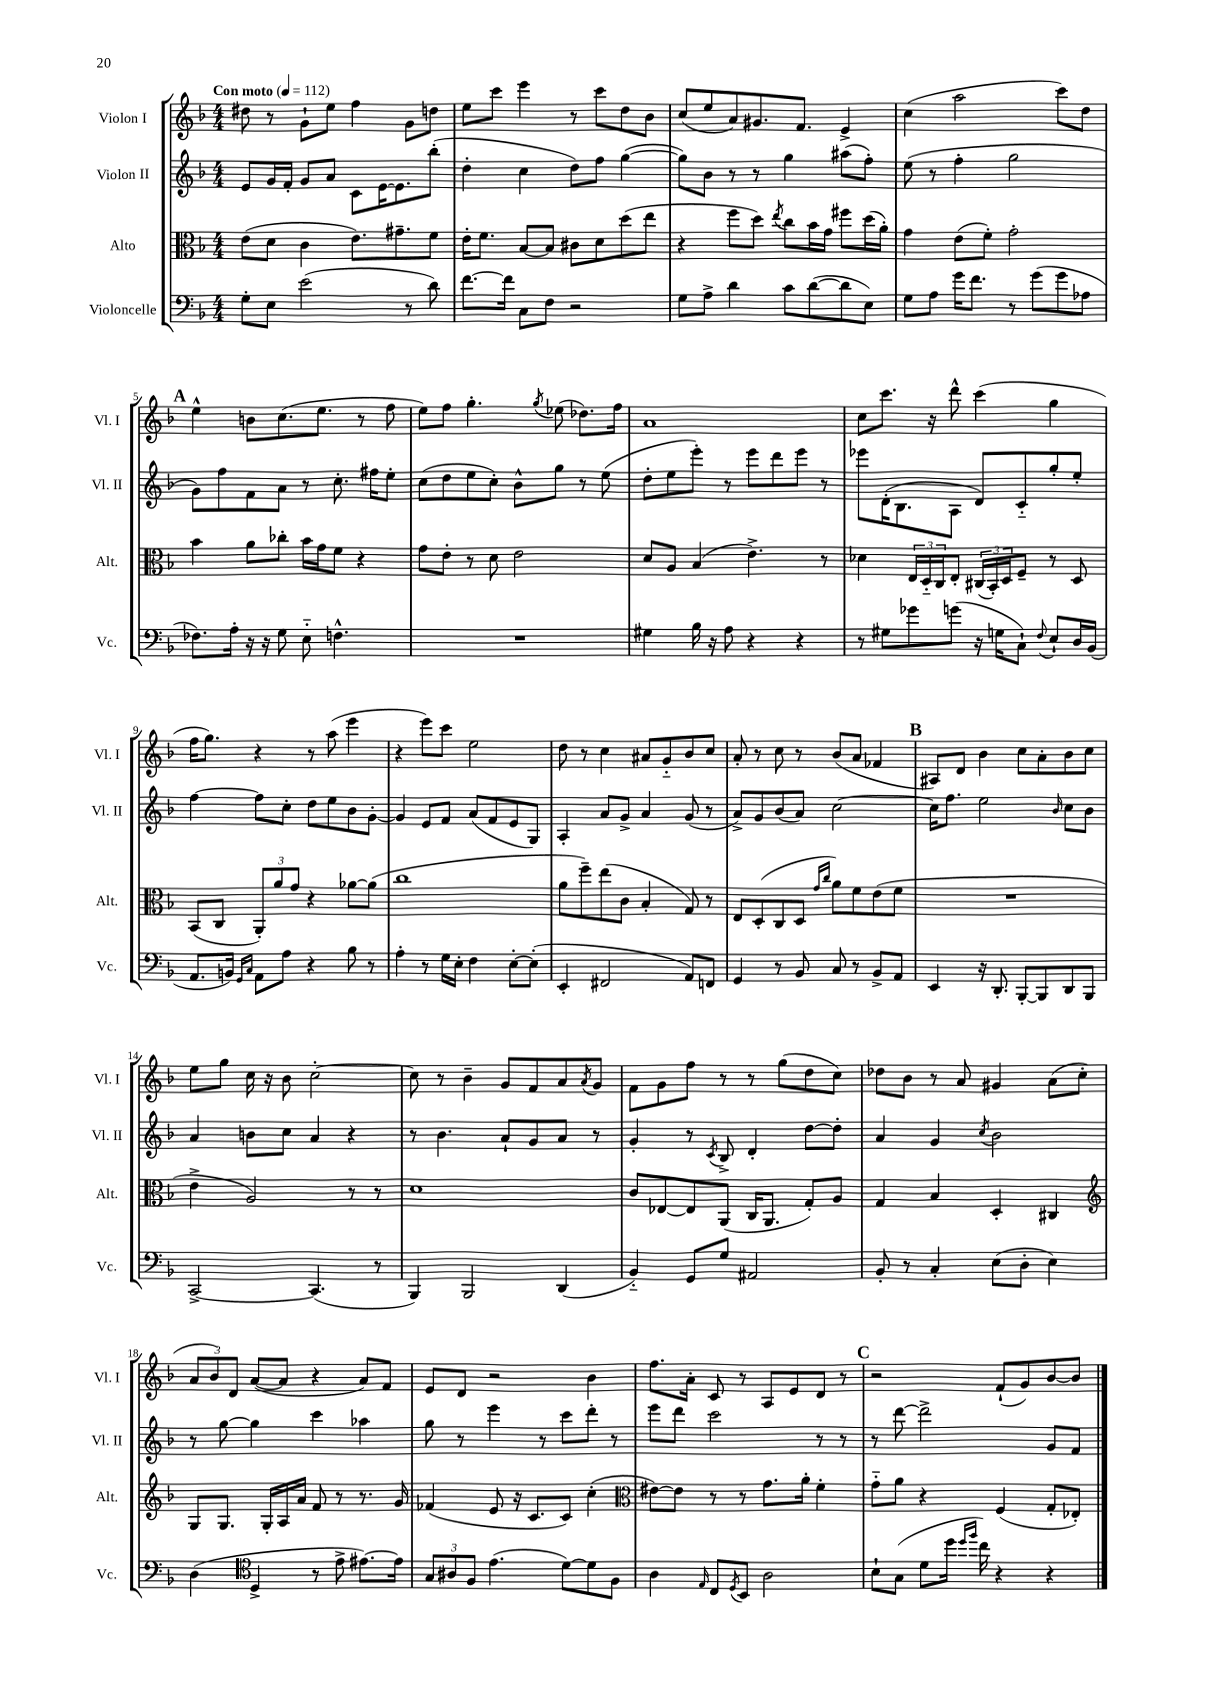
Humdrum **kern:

**kern	**kern	**kern	**kern
*staff4	*staff3	*staff2	*staff1
*clefF4	*clefC3	*clefG2	*clefG2
*k[b-]	*k[b-]	*k[b-]	*k[b-]
*M4/4	*M4/4	*M4/4	*M4/4
*MM112	*MM112	*MM112	*MM112
8G'	(8e	8e	8dd#
8E	8d	16g	8r
.	.	16f'	.
(2e	4c	8g	8g`
.	.	8a	8ee
.	8.e)	8c	4ff
.	.	[16e	.
.	8.g#~	8.e]	.
8r	.	.	8g
8d)	8f	(8bb-'	8dd
=	=	=	=
[8.f	16e'	4dd'	8ee
.	8.f	.	.
.	.	.	8ccc
16f]	.	.	.
8C	[8B-	4cc	4eee
8F	8B-]	.	.
2r	8c#	8dd)	8r
.	8d	8ff	8ccc
.	(8dd	([4gg	8dd
.	8ee	.	8b-
=	=	=	=
8G	4r	8gg])	(8cc
8A^	.	8b-	8ee
4d	8ff	8r	8a)
.	8dd)	8r	8.g#
.	8qee	.	.
8c	8cc	4gg	.
.	.	.	8.f
([8d	16b-	.	.
.	16g	.	.
8d]	8ff#	(8aa#	4e^
8E)	(16dd	8ff')	.
.	16a')	.	.
=	=	=	=
8G	4g	(8ee	(4cc
8A	.	8r	.
16g	(8e	4ff'	2aa
8.f	.	.	.
.	8f')	.	.
8r	2g'	2gg	.
(8g	.	.	.
8g	.	.	8ccc)
8A-	.	.	8dd
=	=	=	=
8.F-)	4b-	8g)	4ee^^
.	.	8ff	.
16A'	.	.	.
16r	8a	8f	8b
16r	.	.	.
8G	8cc-'	8a	(8.cc
8E'~	16b-	8r	.
.	16g	.	8.ee
4.F^^	8f	8.cc'	.
.	4r	.	8r
.	.	16ff#	.
.	.	8ee'	8ff
=	=	=	=
1r	8g	(8cc	8ee)
.	8e'	8dd	8ff
.	8r	8ee	4.gg'
.	8d	8cc')	.
.	2e	8b-^^	.
.	.	.	8qgg
.	.	8gg	(8ee-
.	.	8r	8.dd-)
.	.	(8ee	.
.	.	.	16ff
=	=	=	=
4G#	8d	8dd'	1a
.	8A	8ee	.
16B-	(4B-	8eee')	.
16r	.	.	.
8A	.	8r	.
4r	4.e^)	8eee	.
.	.	8ddd	.
4r	.	8eee	.
.	8r	8r	.
=	=	=	=
8r	4d-	8eee-	8cc
8G#	.	(16d'	8.ccc
.	.	8.B-	.
8g-	24E	.	.
.	24D'~	.	.
.	.	.	16r
.	24C	.	.
(8g	8E'	8A	8ddd^^
16r	(24C#	8d)	(4ccc
.	24BB-')	.	.
16G	.	.	.
.	24D	.	.
8C`)	8F~	8c'~	.
8qqF	.	.	.
8E`	8r	8gg'	4gg
16D	8D	8ee'	.
(16BB-	.	.	.
=	=	=	=
8.AA	(8BB-	[4ff	16ff
.	.	.	8.gg)
.	8C	.	.
16BB)	.	.	.
16qqGG	.	.	.
16qqC	.	.	.
8AA	12AA')	8ff]	4r
.	12a	.	.
8A	.	8cc'	.
.	12g	.	.
4r	4r	8dd	8r
.	.	8ee	(8aa
8B-	[8a-	8b-	4eee
8r	(8a-]	[8g'	.
=	=	=	=
4A'	1cc	4g]	4r
8r	.	8e	8eee)
16G	.	8f	8ccc
16E'	.	.	.
4F	.	(8a	2ee
.	.	8f	.
[8E'	.	8e	.
(8E']	.	8G)	.
=	=	=	=
4EE'	8a	4A'	8dd
.	8ff~)	.	8r
2FF#	(8ee	8a	4cc
.	8c	8g^	.
.	4B-'	4a	8a#
.	.	.	8g'~
8AA)	8G)	(8g	8b-
8FF	8r	8r	8cc
=	=	=	=
4GG	8E	8a^)	8a'
.	(8D'	8g	8r
8r	8C	(8b-	8cc
8BB-	8D	8a)	8r
.	16qqg	.	.
.	16qqcc	.	.
8C	8a)	[2cc	(8b-
8r	8f	.	8a
8BB-^	(8e	.	4f-
8AA	8f	.	.
=	=	=	=
4EE	1r	16cc]	8A#)
.	.	8.ff	.
.	.	.	8d
16r	.	2ee	4b-
8.DD'	.	.	.
[8BBB-'	.	.	8cc
8BBB-]	.	.	8a'
.	.	16qqb-	.
8DD	.	8cc	8b-
8BBB-	.	8b-	8cc
=	=	=	=
[2CC^	4e^	4a	8ee
.	.	.	8gg
.	2A)	8b	16cc
.	.	.	16r
.	.	8cc	8b-
(4.CC]	.	4a	[2cc'
.	8r	4r	.
8r	8r	.	.
=	=	=	=
4BBB-)	1d	8r	8cc]
.	.	4.b-	8r
2BBB-	.	.	4b-~
.	.	8a`	8g
.	.	8g	8f
(4DD	.	8a	8a
.	.	.	8qa
.	.	8r	8g
=	=	=	=
4BB-'~)	8c	4g'	8f
.	[8E-	.	8g
8GG	8E-]	8r	8ff
.	.	8qc	.
8G	(8AA	8B-^	8r
2AA#	16C	4d'	8r
.	8.AA	.	.
.	.	.	(8gg
.	8G')	[8dd	8dd
.	8A	8dd']	8cc)
=	=	=	=
8BB-'	4G	4a	8dd-
8r	.	.	8b-
4C'	4B-	4g	8r
.	.	.	8a
.	.	8qcc	.
(8E	4D'	2b-	4g#
8D'	.	.	.
4E)	4C#	.	(8a
.	.	.	8cc'
=	=	=	=
*	*clefG2	*	*
(4D	8G	8r	12a
.	.	.	12b-)
.	8.G	[8gg	.
.	.	.	12d
*clefC4	*	*	*
4D^	.	4gg]	([8a
.	16G'	.	.
.	16A	.	8a]
.	16a	.	.
8r	8f	4ccc	4r
8e^	8r	.	.
[8.e#)	8.r	4aa-	8a)
.	.	.	8f
16e#]	16g	.	.
=	=	=	=
12G	(4f-	8gg	8e
12A#	.	.	.
.	.	8r	8d
12F	.	.	.
(4.e	8e	4eee	2r
.	16r	.	.
.	8.c	.	.
.	.	8r	.
[8d)	8c)	8ccc	.
8d]	(4cc'	8ddd'	4b-
8F	.	8r	.
=	=	=	=
*	*clefC3	*	*
4A	[8e#)	8eee	8.ff
.	8e#]	8ddd	.
.	.	.	16a'
16qqE	.	.	.
8C	8r	2ccc	8c
8qD	.	.	.
8BB-	8r	.	8r
2A	8.g	.	8A
.	.	.	8e
.	16a'	.	.
.	4f'	8r	8d
.	.	8r	8r
=	=	=	=
8B-`	8g'~	8r	2r
(8G	8a	[8ddd	.
8d	4r	2ddd^]	.
16dd	.	.	.
16qqdd	.	.	.
16qqff	.	.	.
16cc)	.	.	.
4r	(4F	.	(8f`
.	.	.	8g)
4r	8G'	8g	[8b-
.	8E-')	8f	8b-]
==	==	==	==
*-	*-	*-	*-
